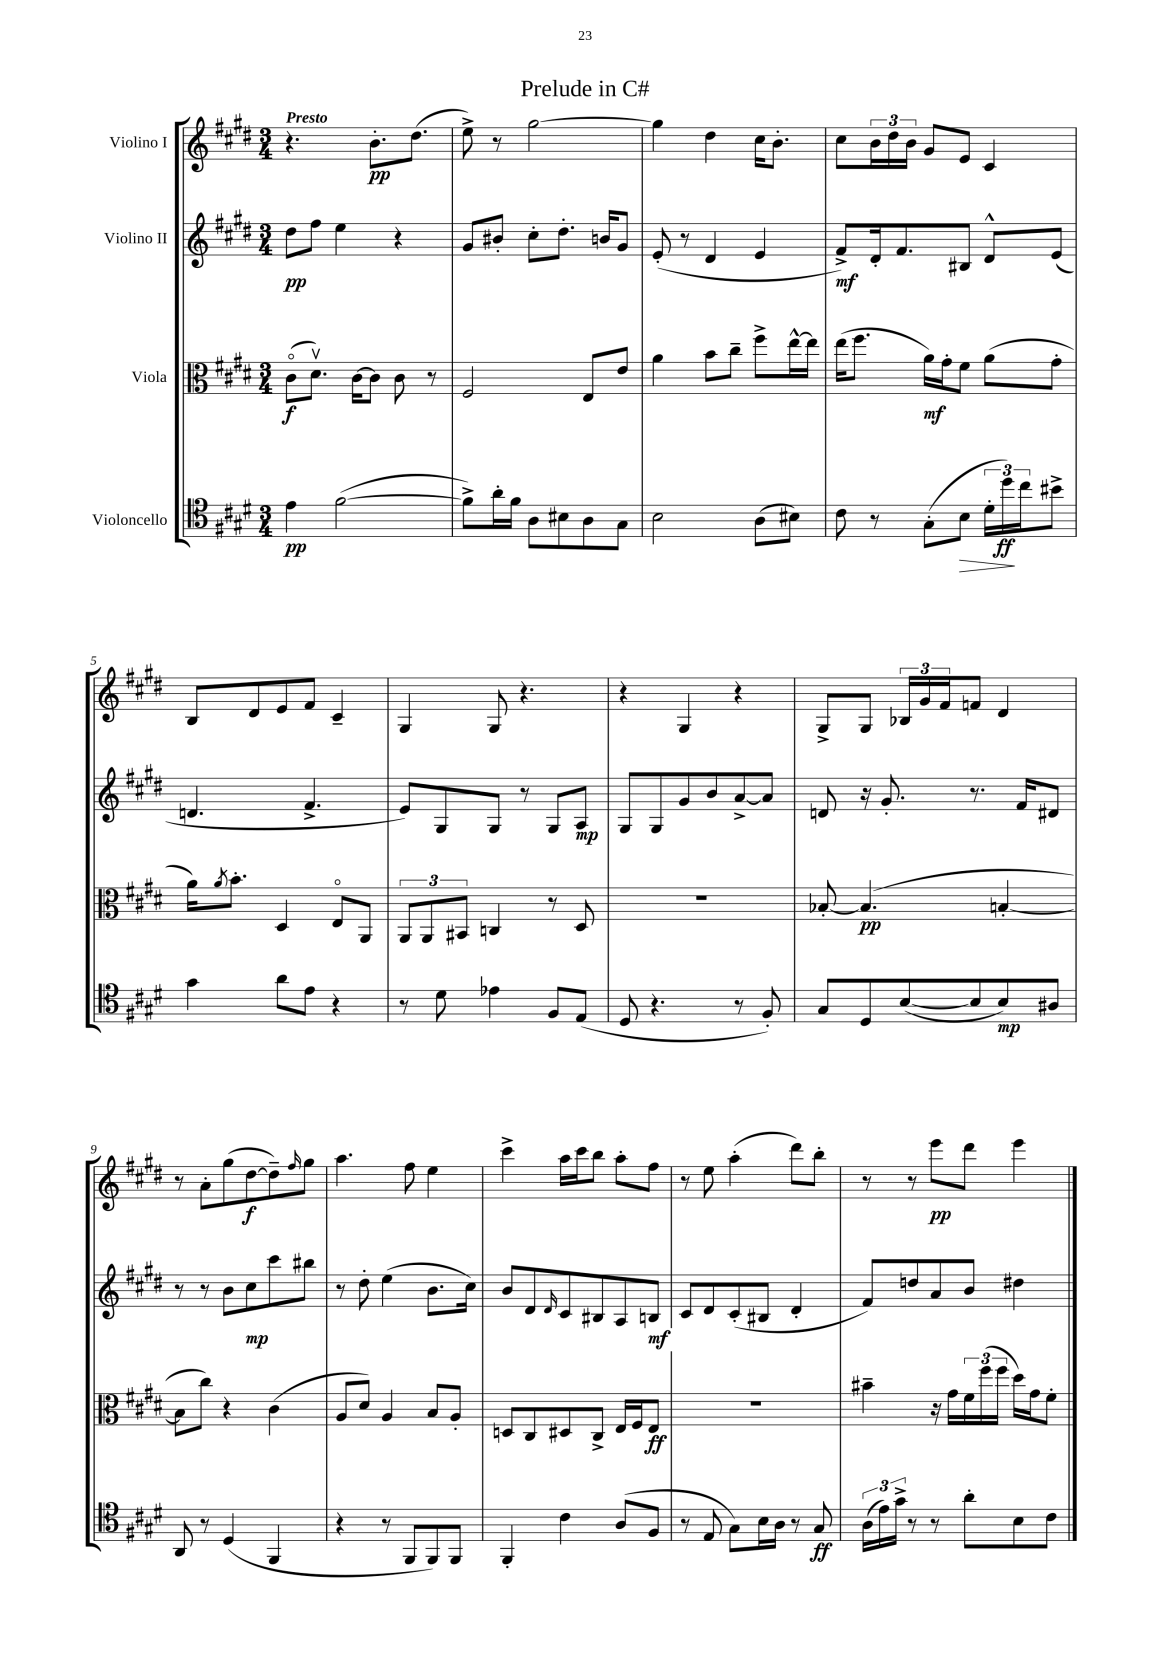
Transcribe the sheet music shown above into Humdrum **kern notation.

**kern	**kern	**kern	**kern
*staff4	*staff3	*staff2	*staff1
*clefC4	*clefC3	*clefG2	*clefG2
*k[f#c#g#d#]	*k[f#c#g#d#]	*k[f#c#g#d#]	*k[f#c#g#d#]
*M3/4	*M3/4	*M3/4	*M3/4
4e\	(8c#o\L	8dd#\L	4.r
.	8.d#v\J)	8ff#\J	.
([2f#\	.	4ee\	.
.	[16c#\LK	.	.
.	8c#\]J	.	8.b'\L
.	8c#\	4r	.
.	.	.	(8.dd#\J
.	8r	.	.
=	=	=	=
8f#^\]L)	2F#/	8g#/L	8ee^\)
16a'\L	.	8b#'/J	8r
16f#\JJ	.	.	.
8A\L	.	8cc#'\L	[2gg#\
8B#\	.	8.dd#'\J	.
8A\	8E/L	.	.
.	.	16b/LK	.
8G#\J	8e/J	8g#/J	.
=	=	=	=
2B\	4a\	(8e'/	4gg#\]
.	.	8r	.
.	8b\L	4d#/	4dd#\
.	8cc#~\J	.	.
(8A\L	8ff#^\L	4e/	16cc#\LK
.	.	.	8.b'\J
8B#\J)	[16ee^^\L	.	.
.	16ee\]JJ	.	.
=	=	=	=
8c#\	(16ee\LK	8f#^/L)	8cc#\L
.	8.ff#\J	.	.
8r	.	16d#'/k	24b\L
.	.	.	24dd#\
.	.	8.f#/	.
.	.	.	24b\JJ
(8G#'\L	16a\LL)	.	8g#/L
.	16g#'\J	.	.
8B\J	8f#\J	8B#/J	8e/J
24d#'\LL	(8a\L	8d#^^/L	4c#/
24dd#\)	.	.	.
24cc#\J	.	.	.
8b#^\J	8g#'\J	(8e/J	.
=	=	=	=
4g#\	16a\LK)	4.d/	8B/L
.	8qa/	.	.
.	8.b'\J	.	.
.	.	.	8d#/
8a\L	4D#/	.	8e/
8e\J	.	4.f#^/	8f#/J
4r	8Eo/L	.	4c#~/
.	8AA/J	.	.
=	=	=	=
8r	12AA/L	8e/L)	4G#/
.	12AA/	.	.
8d#\	.	8G#/	.
.	12BB#/J	.	.
4e-\	4C/	8G#/J	8G#/
.	.	8r	4.r
8F#/L	8r	8G#/L	.
(8E/J	8D#/	8A/J	.
=	=	=	=
8D#/	2.r	8G#/L	4r
4.r	.	8G#/	.
.	.	8g#/	4G#/
.	.	8b/	.
8r	.	[8a^/	4r
8F#'/)	.	8a/]J	.
=	=	=	=
8G#/L	[8B-'/	8d/	8G#^/L
8D#/	(4.B-/]	16r	8G#/J
.	.	8.g#'/	.
([8B/	.	.	24B-/LL
.	.	.	24g#/
.	.	.	24f#/J
8B/]	.	8.r	8f/J
8B/)	[4B'/	.	4d#/
.	.	16f#/LK	.
8A#/J	.	8d#/J	.
=	=	=	=
8AA/	8B\]L	8r	8r
8r	8cc#\J)	8r	8a'\L
(4D#/	4r	8b\L	(8gg#\
.	.	8cc#\	[8dd#\
4FF#/	(4c#\	8ccc#\	8dd#~\])
.	.	.	16qqff#/
.	.	8bb#\J	8gg#\J
=	=	=	=
4r	8A/L	8r	4.aa\
.	8d#/J)	8dd#'\	.
8r	4A/	(4ee\	.
8FF#/L	.	.	8ff#\
8FF#/)	8B/L	8.b\L	4ee\
8FF#/J	8A'/J	.	.
.	.	16cc#\Jk)	.
=	=	=	=
4FF#'/	8D/L	8b/L	4ccc#^\
.	8C#/	8d#/	.
.	.	16qqd#/	.
4c#\	8D#/	8c#/	16aa\LL
.	.	.	16ccc#\J
.	8C#^/J	8B#/	8bb\J
(8A/L	16E/LL	8A/	8aa'\L
.	16F#/J	.	.
8F#/J	8E/J	8B/J	8ff#\J
=	=	=	=
8r	2.r	8c#/L	8r
8E/	.	8d#/	8ee\
8G#\L)	.	(8c#'/	(4aa'\
16B\L	.	8B#/J	.
16A\JJ	.	.	.
8r	.	4d#'/	8ddd#\L)
8G#/	.	.	8bb'\J
=	=	=	=
(24A\LL	4b#~\	8f#/L)	8r
24e\)	.	.	.
24g#^\JJ	.	.	.
8r	.	8dd/	8r
8r	16r	8a/	8eee\L
.	16g#\LL	.	.
8a'\L	24f#\	8b/J	8ddd#\J
.	(24ff#\	.	.
.	24ff#\JJ	.	.
8B\	16dd#\LL)	4dd#\	4eee\
.	16g#\J	.	.
8c#\J	8f#'\J	.	.
==	==	==	==
*-	*-	*-	*-
